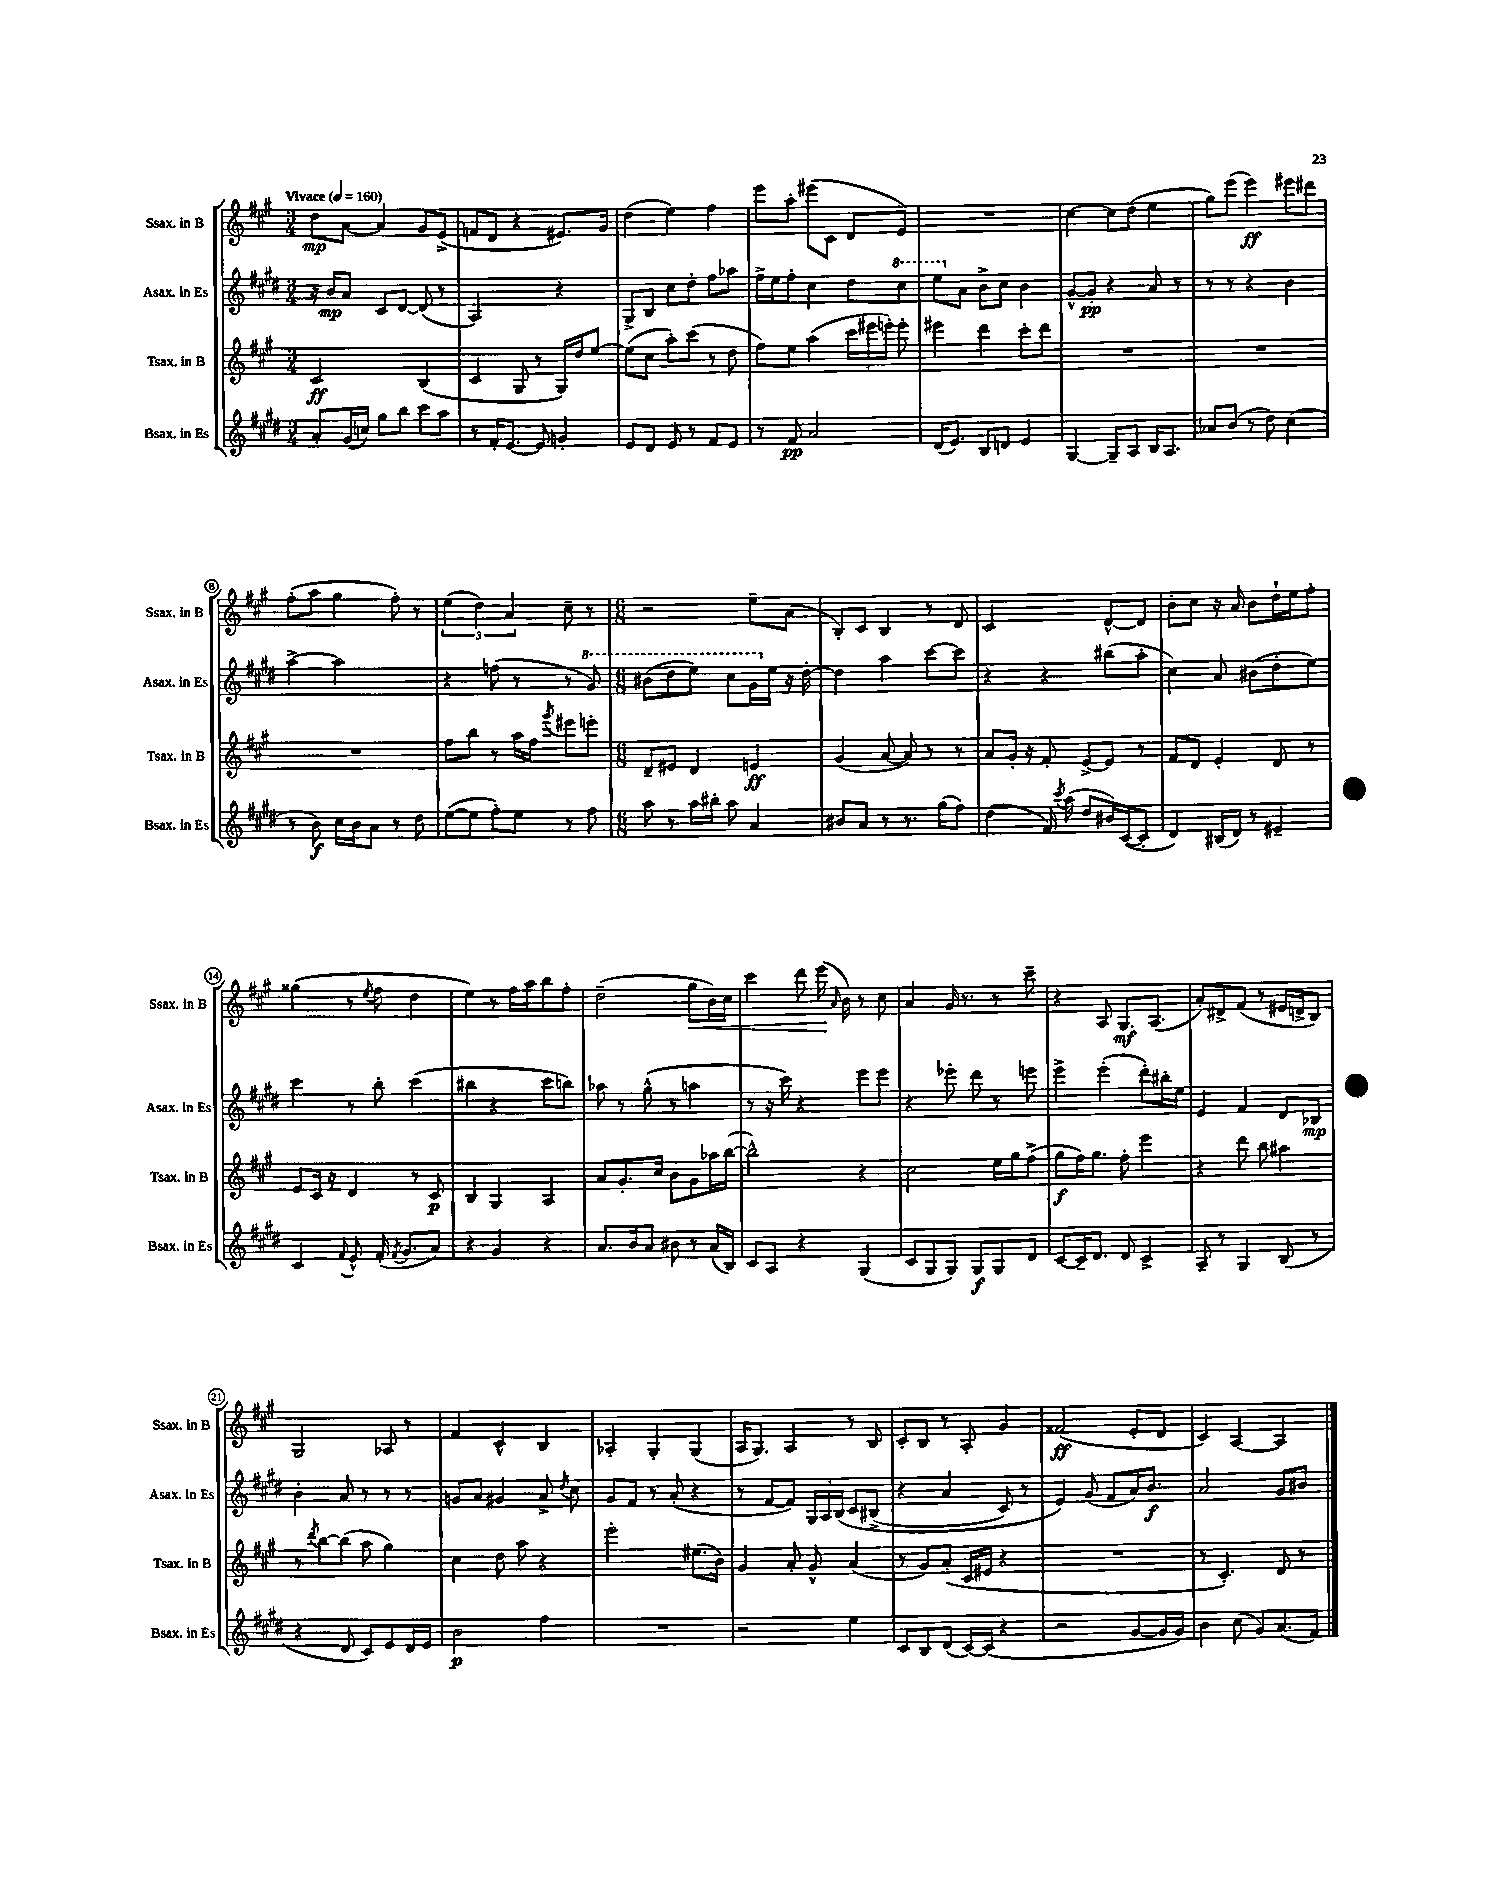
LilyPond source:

<<
\new StaffGroup <<
\new Staff = "s0" \with { instrumentName = "Ssax. in B" shortInstrumentName = "Ssax. in B" } {
    \clef treble \key a \major \numericTimeSignature \time 3/4 \tempo "Vivace" 4 = 160
    \autoBeamOff d''8[\mp a'8]~ a'4 gis'8[ e'8]->( |
    f'8[ d'8] r4 eis'8.[) gis'16] |
    d''4( e''4) fis''4 |
    e'''8[ a''8]-. eis'''8[( cis'8] d'8[ e'8]) |
    R2. |
    cis''4~ cis''8[ d''8]( e''4 |
    gis''8[) e'''8]( e'''4\ff) eis'''8[ dis'''8] |
    fis''8[-.( a''8] gis''4 fis''8-.) r8 |
    \tuplet 3/2 { e''4( d''4) a'4 } cis''8-- r8 |
    \numericTimeSignature \time 6/8 r2 e''8[-- a'8]( |
    b8[-.) cis'8] b4 r8 d'8 |
    cis'2 d'8[~-^ d'8] |
    b'8[-. cis''8] r16 a'16 b'8[ d''16-! e''16 fis''8]-. |
    gisis''4( r8 \acciaccatura { e''8 } fis''8 d''4 |
    e''4) r8 fis''16[ a''16 b''8 fis''8]-. |
    d''2--( gis''8[\< b'16) cis''16] |
    cis'''4 d'''8 e'''16\!( \grace { a'16 } b'16) r8 cis''8 |
    a'4 gis'16 r8. r8 cis'''8-- |
    r4 a8 gis8.[\mf a8.]( |
    a'8[-.) dis'8-> fis'8]( r8 eis'16[ d'16-> b8]) |
    gis2 aes8 r8 |
    fis'4 cis'4-^ b4 |
    aes4-. gis4-. gis4( |
    a16[ gis8.]) a4 r8 b8 |
    cis'8[-. b8] r8 a8-. gis'4 |
    fisis'2\ff( e'8[-. d'8] |
    cis'4) a4~ a4 \bar "|." |
}
\new Staff = "s1" \with { instrumentName = "Asax. in Es" shortInstrumentName = "Asax. in Es" } {
    \clef treble \key e \major \numericTimeSignature \time 3/4
    \autoBeamOff r16 b'16[\mp a'8] cis'8[ dis'8]~ dis'8( r8 |
    a2) r4 |
    gis8[-> b8] cis''8[ dis''8]-. fis''8[ aes''8] |
    fis''16[-> e''16 fis''8]-. cis''4 dis''8[ \ottava #1 cis'''8] |
    e'''8[ \ottava #0 a'8] b'8[-> cis''8] b'4 |
    gis'8[~-^ gis'8]-.\pp r4 a'8 r8 |
    r8 r8 r4 b'4 |
    a''4~-> a''2 |
    r4 f''8( r8 r8 \ottava #1 gis''8) |
    \numericTimeSignature \time 6/8 bis''8[( dis'''8 e'''8]) cis'''8[ gis''16 \ottava #0 e''16] r16 dis''16~-. |
    dis''4 a''4 cis'''8[~ cis'''8] |
    r4 r4 bis''8[( a''8]-. |
    cis''4) a'8 bis'8[( dis''8-. e''8]) |
    cis'''4 r8 b''8-. cis'''4( |
    bis''4 r4 cis'''8[ b''8]) |
    aes''8 r8 gis''8-^( r8 a''4 |
    r8 r16 cis'''16) r4 e'''8[ e'''8] |
    r4 ees'''8-. dis'''8 r8 e'''8 |
    e'''4-> e'''4-.( dis'''8[-.) bis''16-. e''16] |
    e'4 fis'4 dis'8[ bes8]\mp |
    b'4-. a'8 r8 r8 r8 |
    g'8[ a'8] gis'4 a'8-> \acciaccatura { dis''8 } cis''8 |
    gis'8[ fis'8] r8 a'8-.( r4 |
    r8 fis'8[~ fis'8]) \tuplet 3/2 { gis16[ a16 b16]\( } cis'8[ bis8]->( |
    r4 a'4 cis'8) r8 |
    e'4\) gis'8( fis'8[ a'16) b'8.]\f |
    a'2 gis'8[ bis'8] \bar "|." |
}
\new Staff = "s2" \with { instrumentName = "Tsax. in B" shortInstrumentName = "Tsax. in B" } {
    \clef treble \key a \major \numericTimeSignature \time 3/4
    \autoBeamOff cis'2\ff b4( |
    cis'4 gis8 r8 gis16[) d''16 e''8]~ |
    e''8[( cis''8] a''8[-.) cis'''8]( r8 d''8 |
    fis''8[) e''8] a''4( \tuplet 3/2 { cis'''16[ eis'''16 e'''16]-.) } e'''8-. |
    eis'''4 d'''4 cis'''8[-. d'''8] |
    R2. |
    R2. |
    R2. |
    fis''8[ b''8] r8 a''16[ fis''16] \acciaccatura { gis'''8 } eis'''8[ e'''8]-. |
    \numericTimeSignature \time 6/8 d'8[-- eis'8] d'4 e'4\ff |
    gis'4( a'8~ a'8) r8 r8 |
    a'8[ gis'16]-. r16 fis'8-. e'8[~-> e'8] r8 |
    fis'8[ d'8] e'4-. d'8 r8 |
    e'8[ cis'16] r16 d'4 r8 cis'8\p |
    b4 gis4 a4 |
    a'8[ gis'8.-. cis''16] b'8[ gis'8 aes''16 b''16]~( |
    b''2-^) r4 |
    cis''2 e''16[ gis''16 fis''8]->( |
    gis''8[\f fis''16) gis''8.] fis''8-. e'''4 |
    r4 d'''8 b''8 ais''4 |
    r8 \acciaccatura { d'''8 } b''8[~ b''8]( a''8 gis''4) |
    cis''4 d''8 a''8 r4 |
    e'''2-. eis''8.[( b'16]) |
    gis'4 a'8-. gis'8-^ a'4( |
    r8 gis'8[) a'8]-.( cis'16[ eis'16] r4 |
    R2. |
    r8 cis'4.-.) d'8 r8 \bar "|." |
}
\new Staff = "s3" \with { instrumentName = "Bsax. in Es" shortInstrumentName = "Bsax. in Es" } {
    \clef treble \key e \major \numericTimeSignature \time 3/4
    \autoBeamOff a'8[-. gis'16( c''16]) gis''8[ b''8] cis'''8[ a''8] |
    r8 fis'16[-. e'8.]~ e'8 g'4-. |
    e'8[ dis'8] e'8 r8 fis'8[ e'8] |
    r8 fis'8\pp a'2 |
    dis'16[( e'8.]) b8[ d'8] e'4 |
    gis4~ gis8[-- a8] b16[ a8.] |
    aes'8[ b'8]( r8 dis''8) cis''4( |
    r8 b'8\f) cis''16[ b'16 a'8] r8 dis''8 |
    e''8[~( e''8] fis''8[-.) e''8] r8 fis''8 |
    \numericTimeSignature \time 6/8 a''8 r8 a''16[ bis''16]-. a''8 a'4 |
    bis'8[ a'8] r8 r8. gis''16[( fis''8]) |
    dis''4( fis'16) \acciaccatura { cis'''8 } a''16( dis''8[ bis'16) cis'16~( cis'8]-. |
    dis'4) bis16[( dis'16]) r8 eis'4-- |
    cis'4 \appoggiatura { fis'8 } e'8-^ fis'16-.( \acciaccatura { fis'8 } gis'8.[ a'8]) |
    r4 gis'4 r4 |
    a'8.[ b'16 a'8] bis'8 r8 a'16[( b16]) |
    cis'8[ a8] r4 gis4( |
    cis'8[ gis8 gis8]) gis8[\f gis8 dis'8] |
    cis'8[~ cis'16-- dis'8.] dis'8 cis'4-> |
    a8-- r8 gis4 b8( r8 |
    r4 dis'8 cis'8[) e'8 dis'16 e'16] |
    b'2\p fis''4 |
    R2. |
    r2 e''4 |
    cis'8[ b8 dis'8]( cis'16[~) cis'16]( r4 |
    r2 gis'8[~ gis'16 gis'16]) |
    b'4 cis''8( gis'8[) a'8.( fis'16]) \bar "|." |
}
>>
>>
\layout { \context { \Score \override BarNumber.stencil = #(make-stencil-circler 0.1 0.3 ly:text-interface::print) } }
